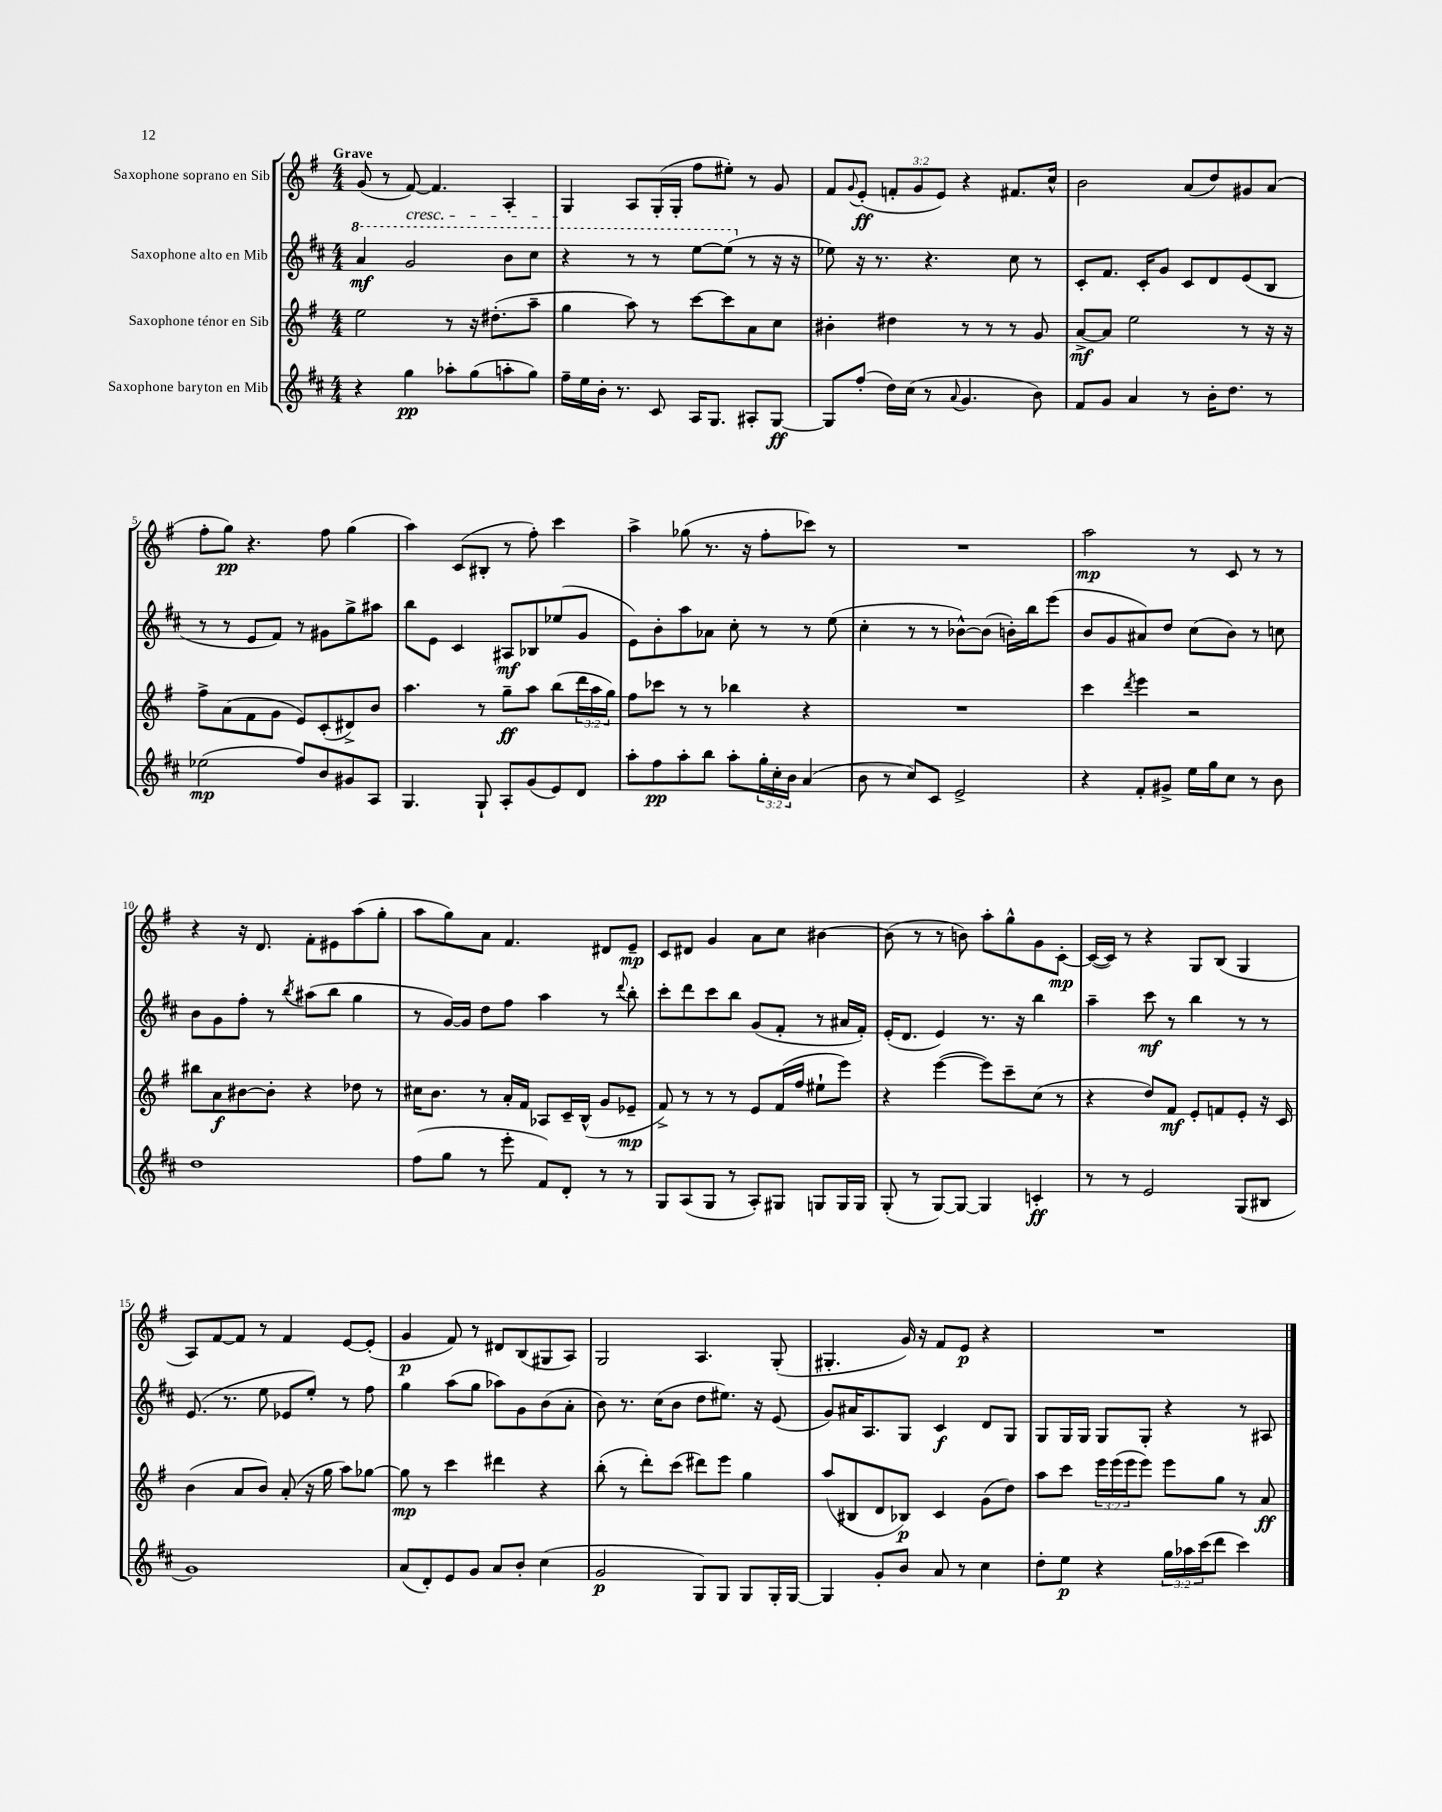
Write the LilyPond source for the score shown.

<<
\new StaffGroup <<
\new Staff = "s0" \with { instrumentName = "Saxophone soprano en Sib" } {
    \clef treble \key g \major \numericTimeSignature \time 4/4 \override Staff.TupletNumber.text = #tuplet-number::calc-fraction-text \tempo "Grave"
    g'8( r8 fis'8~\cresc) fis'4. a4-. |
    g4\! a8 g16-.( g16-. fis''8 eis''8-.) r8 g'8 |
    fis'8 \appoggiatura { g'8 } e'8-.\ff( \tuplet 3/2 { f'8-. g'8 e'8) } r4 fis'8. c''16-^ |
    b'2 a'8( d''8) gis'8 a'8( |
    fis''8-. g''8\pp) r4. fis''8 g''4( |
    a''4) c'8( bis8-. r8 fis''8-.) c'''4 |
    a''4-> ges''8( r8. r16 fis''8-. ces'''8) r8 |
    R1 |
    a''2\mp r8 c'8 r8 r8 |
    r4 r16 d'8. fis'8-. eis'8 a''8( g''8-. |
    a''8 g''8) a'8 fis'4. dis'8 e'8--\mp |
    c'8 dis'8 g'4 a'8 c''8 bis'4~ |
    bis'8( r8 r8 b'8) a''8-. g''8-^ g'8 c'8~-.\mp |
    c'16~( c'16) r8 r4 g8 b8( g4 |
    a8) fis'8~ fis'8 r8 fis'4 e'8~ e'8-.( |
    g'4\p fis'8) r8 dis'8 b8( gis8 a8) |
    g2 a4. g8-.( |
    gis4.-. g'16) r16 fis'8 e'8\p r4 |
    R1 \bar "|." |
}
\new Staff = "s1" \with { instrumentName = "Saxophone alto en Mib" } {
    \clef treble \key d \major \numericTimeSignature \time 4/4
    \ottava #1 a''4\mf g''2 b''8 cis'''8 |
    r4 r8 r8 e'''8~ e'''8( \ottava #0 r8 r16 r16 |
    ees''8) r16 r8. r4. cis''8 r8 |
    cis'8-. fis'8. cis'16-. g'8 cis'8 d'8 e'8( b8 |
    r8 r8 e'8 fis'8) r8 gis'8 g''8-> ais''8 |
    b''8 e'8 cis'4 ais8\mf bes8 ees''8( g'8 |
    e'8) b'8-. a''8 aes'8 cis''8-. r8 r8 e''8( |
    cis''4-. r8 r8 bes'8~-^) bes'8( b'16-.) b''16 e'''8( |
    b'8 g'8 ais'8) d''8 cis''8( b'8) r8 c''8 |
    b'8 g'8 fis''8-. r8 \acciaccatura { b''8 } ais''8( b''8 g''4 |
    r8 g'16~) g'16 d''8 fis''8 a''4 r8 \appoggiatura { d'''8 } b''8-. |
    cis'''8-. d'''8 cis'''8 b''8 g'8( fis'8-. r8 ais'16 fis'16-.) |
    e'16-.( d'8. e'4) r8. r16 b''4 |
    a''4-- cis'''8\mf r8 b''4 r8 r8 |
    e'8.( r8. e''8 ees'8 e''8-.) r8 fis''8 |
    g''4 a''8( g''8 aes''8) g'8 b'8( a'8-. |
    b'8) r8. cis''16( b'8 d''8 eis''8.) r16 e'8( |
    g'8) ais'16 a8. g8 cis'4\f d'8 g8 |
    g8 g16 g16 g8 g8-. r4 r8 ais8 \bar "|." |
}
\new Staff = "s2" \with { instrumentName = "Saxophone ténor en Sib" } {
    \clef treble \key g \major \numericTimeSignature \time 4/4 \override Staff.TupletNumber.text = #tuplet-number::calc-fraction-text
    e''2 r8 r16 dis''8.-.( a''8-- |
    g''4 a''8) r8 c'''8~ c'''8 a'8 c''8 |
    bis'4-. dis''4 r8 r8 r8 g'8 |
    a'8~->\mf a'8 e''2 r8 r16 r16 |
    fis''8-> a'8( fis'8 g'8 e'8) c'8-.( dis'8->) b'8 |
    a''4. r8 g''8--\ff a''8 b''8( \tuplet 3/2 { d'''16 a''16 g''16) } |
    fis''8 ces'''8 r8 r8 bes''4 r4 |
    R1 |
    c'''4 \acciaccatura { d'''8 } e'''4 r2 |
    bis''8 a'8\f bis'8~ bis'8-. r4 des''8 r8 |
    cis''16 b'8. r8 a'16-. fis'16 aes8 c'16-- b16-^( g'8 ees'8--\mp |
    fis'8->) r8 r8 r8 e'8 fis'16( fis''16 eis''8-! e'''8) |
    r4 e'''4~( e'''8) c'''8-- c''8( r8 |
    r4 d''8) fis'8\mf e'8-. f'8 e'8-. r16 c'16 |
    b'4( a'8 b'8) a'8-.( r16 g''16 a''8) ges''8~ |
    ges''8\mp r8 c'''4 dis'''4 r4 |
    b''8-.( r8 d'''8-.) c'''8( dis'''8) e'''8 g''4 |
    a''8( bis8 d'8 bes8\p) c'4 g'8( d''8) |
    a''8 c'''8 \tuplet 3/2 { e'''16 e'''16( e'''16 } e'''8) e'''8 g''8 r8 a'8\ff \bar "|." |
}
\new Staff = "s3" \with { instrumentName = "Saxophone baryton en Mib" } {
    \clef treble \key d \major \numericTimeSignature \time 4/4 \override Staff.TupletNumber.text = #tuplet-number::calc-fraction-text
    r4 g''4\pp aes''8-. g''8( a''8-. g''8) |
    fis''16-- e''16 b'16-. r8. cis'8 a16 g8. ais8-. g8~\ff |
    g8 fis''8-.( d''16) cis''16( r8 \appoggiatura { a'8 } g'4. b'8) |
    fis'8 g'8 a'4 r8 b'16-. d''8. r8 |
    ees''2\mp( fis''8) b'8 gis'8 a8 |
    g4. g8-! a8-. g'8( e'8) d'8 |
    a''8-. fis''8\pp a''8-. b''8 a''8-. \tuplet 3/2 { g''16-. cis''16-. b'16 } a'4( |
    b'8 r8 cis''8) cis'8 e'2-> |
    r4 fis'8-. gis'8-> e''16 g''16 cis''8 r8 b'8 |
    d''1 |
    fis''8( g''8 r8 e'''8-. fis'8) d'8-. r8 r8 |
    g8 a8( g8 r8 a8-.) gis8 g8 g16 g16 |
    g8-.( r8 g8~) g8~ g4 c'4-.\ff |
    r8 r8 e'2 g8( bis8 |
    g'1) |
    a'8( d'8-.) e'8 g'8 a'8 b'8-. cis''4( |
    g'2\p g8) g8 g8 g16-. g16~ |
    g4 g'8-. b'8 a'8 r8 cis''4 |
    d''8-. e''8\p r4 \tuplet 3/2 { g''16 aes''16 cis'''16( } d'''8 cis'''4) \bar "|." |
}
>>
>>
